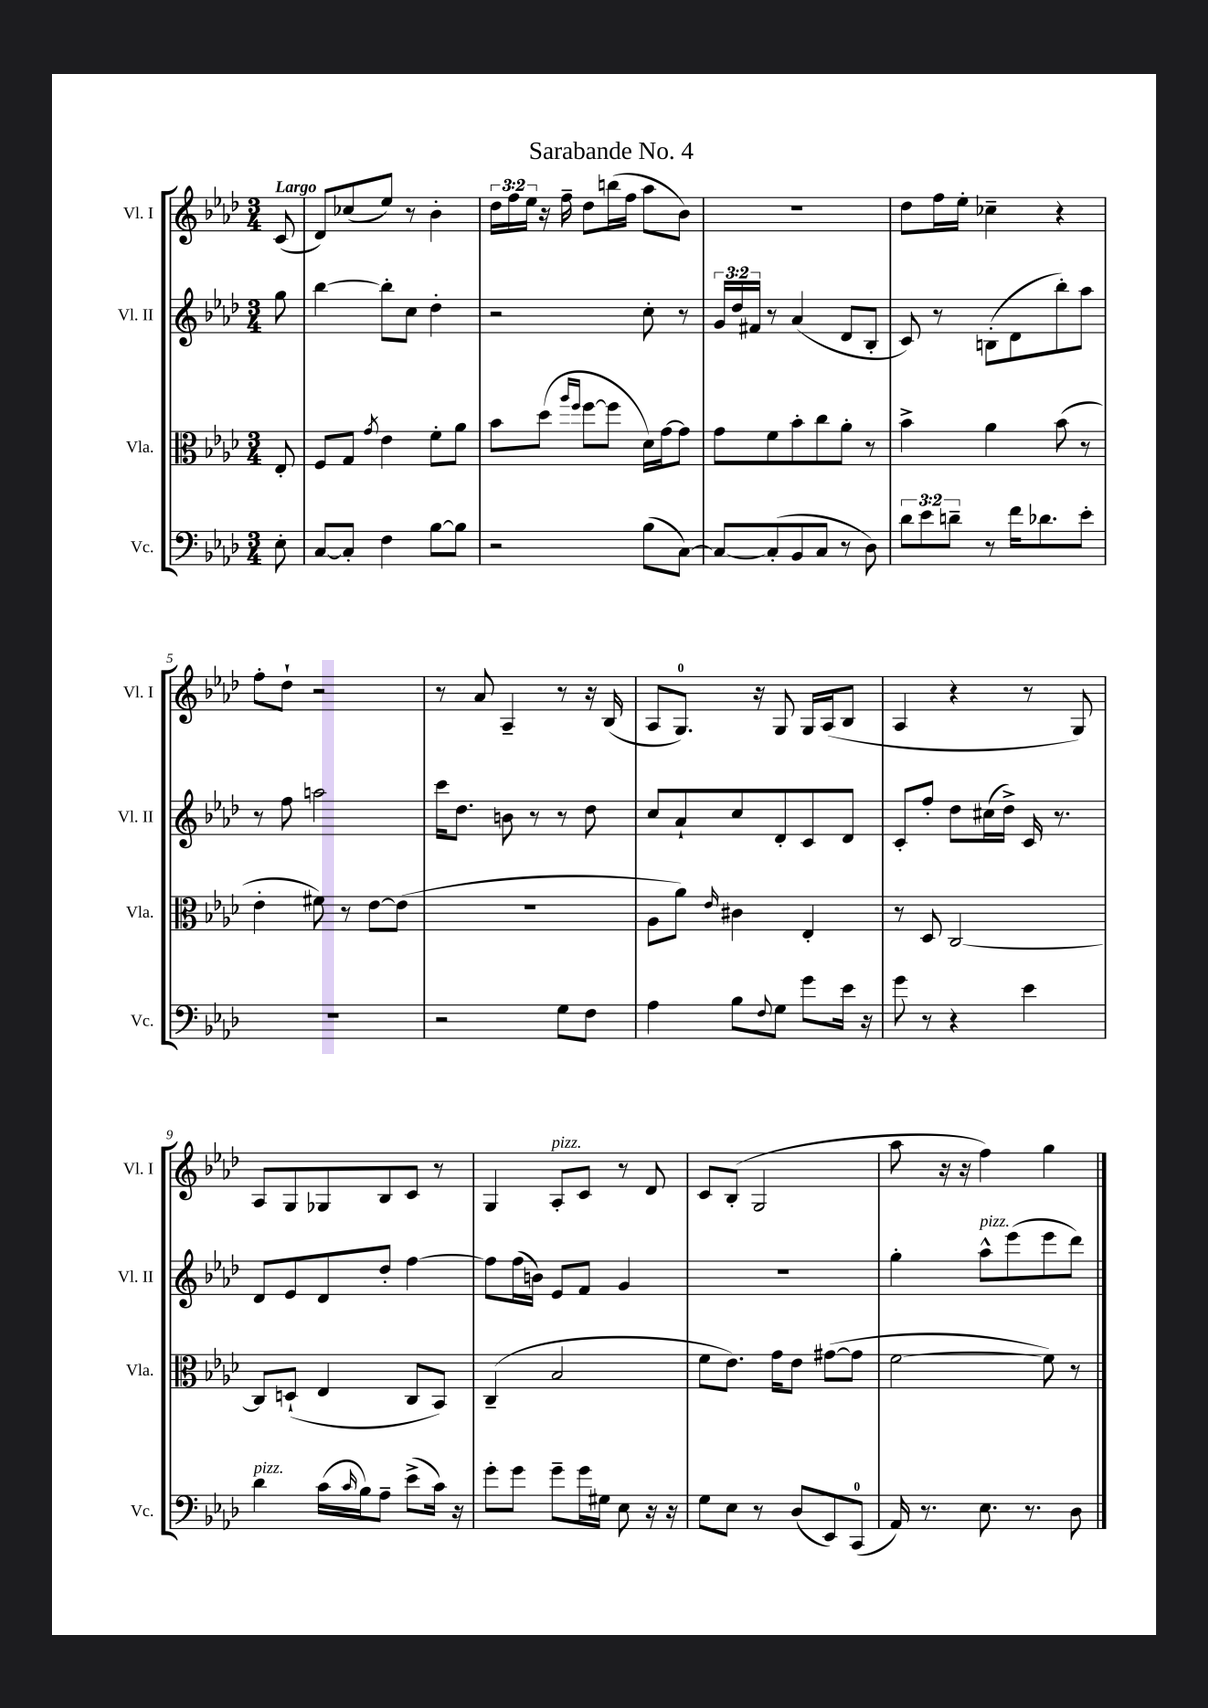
\header { title = "Sarabande No. 4" }
<<
\new StaffGroup <<
\new Staff = "s0" \with { instrumentName = "Vl. I" shortInstrumentName = "Vl. I" } {
    \clef treble \key aes \major \numericTimeSignature \time 3/4 \override Staff.TupletNumber.text = #tuplet-number::calc-fraction-text \partial 8 \tempo "Largo"
    c'8( |
    des'8) ces''8( ees''8) r8 bes'4-. |
    \tuplet 3/2 { des''16 f''16 ees''16 } r16 f''16-- des''8 b''16( f''16 aes''8 bes'8) |
    r2. |
    des''8 f''16 ees''16-. ces''4-- r4 |
    f''8-. des''8-! r2 |
    r8 aes'8 aes4-- r8 r16 bes16( |
    aes8 g8.-0) r16 g8 g16 aes16( bes8 |
    aes4 r4 r8 g8) |
    aes8 g8 ges8 bes8 c'8 r8 |
    g4 aes8-.^\markup { \italic "pizz." } c'8 r8 des'8 |
    c'8 bes8-.( g2 |
    aes''8 r16 r16 f''4) g''4 \bar "|." |
}
\new Staff = "s1" \with { instrumentName = "Vl. II" shortInstrumentName = "Vl. II" } {
    \clef treble \key aes \major \numericTimeSignature \time 3/4 \override Staff.TupletNumber.text = #tuplet-number::calc-fraction-text \partial 8
    g''8 |
    bes''4~ bes''8-. c''8 des''4-. |
    r2 c''8-. r8 |
    \tuplet 3/2 { g'16 des''16 fis'16 } r8 aes'4( des'8 bes8-. |
    c'8) r8 b8-.( des'8 bes''8-.) aes''8 |
    r8 f''8 a''2 |
    c'''16 des''8. b'8 r8 r8 des''8 |
    c''8 aes'8-! c''8 des'8-. c'8 des'8 |
    c'8-. f''8-. des''8 cis''16( des''16->) c'16 r8. |
    des'8 ees'8 des'8 des''8-. f''4~ |
    f''8 f''16( b'16) ees'8 f'8 g'4 |
    R2. |
    g''4-. aes''8-^^\markup { \italic "pizz." } ees'''8( ees'''8 des'''8) \bar "|." |
}
\new Staff = "s2" \with { instrumentName = "Vla." shortInstrumentName = "Vla." } {
    \clef alto \key aes \major \numericTimeSignature \time 3/4 \partial 8
    ees8-. |
    f8 g8 \acciaccatura { g'8 } ees'4 f'8-. aes'8 |
    bes'8 des''8( \grace { aes''16 f''16 } f''8~ f''8 des'16) g'16~ g'8 |
    g'8 f'8 bes'8-. c''8 aes'8-. r8 |
    bes'4-> aes'4 bes'8( r8 |
    ees'4-. fis'8) r8 ees'8~ ees'8( |
    R2. |
    aes8 aes'8) \grace { ees'16 } cis'4 ees4-. |
    r8 des8 c2~ |
    c8 d8-!( ees4 c8 bes,8) |
    c4--( bes2 |
    f'8 ees'8.) g'16 ees'8 gis'8~( gis'8 |
    f'2~ f'8) r8 \bar "|." |
}
\new Staff = "s3" \with { instrumentName = "Vc." shortInstrumentName = "Vc." } {
    \clef bass \key aes \major \numericTimeSignature \time 3/4 \override Staff.TupletNumber.text = #tuplet-number::calc-fraction-text \partial 8
    ees8-. |
    c8~ c8-. f4 bes8~ bes8 |
    r2 bes8( c8~) |
    c8~ c8-.( bes,8 c8 r8 des8) |
    \tuplet 3/2 { des'8 ees'8 d'8-- } r8 f'16 des'8. ees'8-. |
    R2. |
    r2 g8 f8 |
    aes4 bes8 \appoggiatura { f8 } g8 g'8 ees'16 r16 |
    g'8 r8 r4 ees'4 |
    des'4^\markup { \italic "pizz." } c'16( \grace { c'16 } bes16) aes8-- ees'8->( c'16) r16 |
    g'8-. g'8 g'8-- g'16 gis16 ees8 r16 r16 |
    g8 ees8 r8 des8( ees,8) c,8-0( |
    aes,16) r8. ees8. r8. des8 \bar "|." |
}
>>
>>
